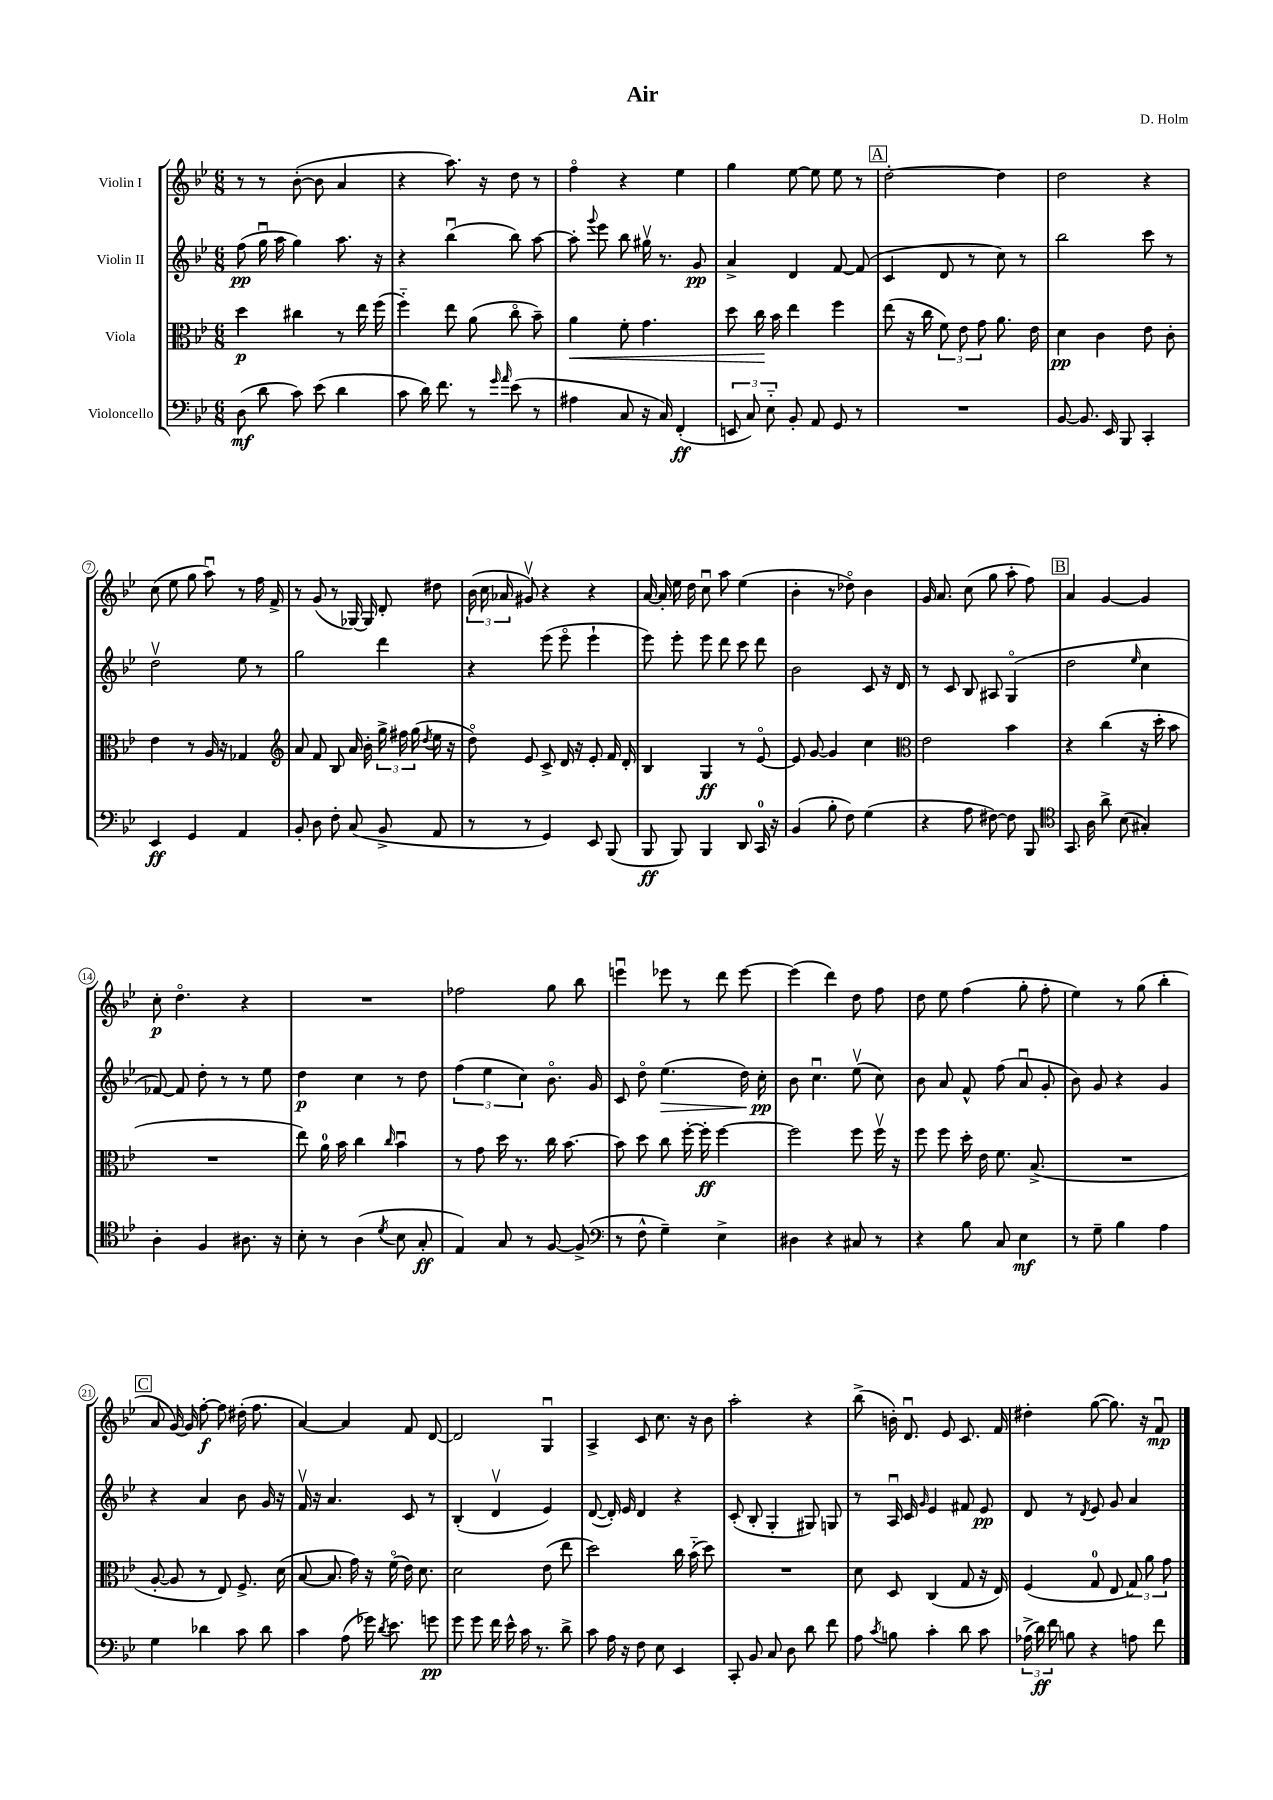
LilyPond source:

\header { title = "Air" composer = "D. Holm" }
<<
\new StaffGroup <<
\new Staff = "s0" \with { instrumentName = "Violin I" } {
    \clef treble \key bes \major \numericTimeSignature \time 6/8
    \autoBeamOff r8 r8 bes'8~-.( bes'8 a'4 |
    r4 a''8.) r16 d''8 r8 |
    f''4\flageolet r4 ees''4 |
    g''4 ees''8~ ees''8 ees''8 r8 |
    \mark \markup { \box "A" } d''2~-. d''4 |
    d''2 r4 |
    c''8( ees''8 g''8 a''8\downbow) r8 f''16 f'16-> |
    r8 g'8( r8 ges16~) ges16 d'8-. dis''8 |
    \tuplet 3/2 { bes'16( c''16 aes'16 } gis'8\upbow) r4 r4 |
    a'16~ a'16-. ees''16 d''16 c''8\downbow a''8 ees''4( |
    bes'4-. r8 des''8\flageolet) bes'4 |
    g'16 a'8. c''8( g''8 a''8-. f''8) |
    \mark \markup { \box "B" } a'4 g'4~ g'4 |
    c''8-.\p d''4.\flageolet r4 |
    R2. |
    fes''2 g''8 bes''8 |
    e'''4\downbow ees'''8 r8 d'''8 ees'''8~ |
    ees'''4( d'''4) d''8 f''8 |
    d''8 ees''8 f''4( g''8-. f''8-. |
    ees''4) r8 g''8( bes''4-. |
    \mark \markup { \box "C" } a'8 g'16~) g'16 f''8~-.\f f''8 dis''16-.( f''8. |
    a'4~) a'4 f'8 d'8~ |
    d'2 g4\downbow |
    a4-> c'8 c''8. r16 bes'8 |
    a''2-. r4 |
    bes''8->( b'16-.) d'8.\downbow ees'8 c'8. f'16 |
    dis''4-. g''8~( g''8.) r16 f'8\downbow\mp \bar "|." |
}
\new Staff = "s1" \with { instrumentName = "Violin II" } {
    \clef treble \key bes \major \numericTimeSignature \time 6/8
    \autoBeamOff f''8\pp( g''16\downbow a''16 g''4) a''8. r16 |
    r4 bes''4\downbow( bes''8) a''8~ |
    a''8-. \appoggiatura { g'''8 } ees'''8 bes''8 gis''16\upbow r8. g'8\pp |
    a'4-> d'4 f'8~ f'8( |
    \mark \markup { \box "A" } c'4 d'8 r8 c''8) r8 |
    bes''2 c'''8 r8 |
    d''2\upbow ees''8 r8 |
    g''2 d'''4 |
    r4 ees'''8( ees'''8\flageolet ees'''4-! |
    ees'''8) ees'''8-. ees'''8 d'''8 c'''8 d'''8 |
    bes'2 c'8 r16 d'16 |
    r8 c'8 bes8 ais8 g4\flageolet( |
    \mark \markup { \box "B" } d''2 \grace { ees''16 } c''4 |
    fes'8~) fes'8 d''8-. r8 r8 ees''8 |
    d''4\p c''4 r8 d''8 |
    \tuplet 3/2 { f''4( ees''4 c''4) } bes'8.\flageolet g'16 |
    c'8 d''8\flageolet ees''4.\>( d''16) c''16-.\pp\! |
    bes'8 c''4.\downbow ees''8\upbow( c''8) |
    bes'8 a'8 f'8-^ f''8( a'8\downbow g'8-. |
    bes'8) g'8 r4 g'4 |
    \mark \markup { \box "C" } r4 a'4 bes'8 g'16 r16 |
    f'16\upbow r16 a'4. c'8 r8 |
    bes4-.( d'4\upbow ees'4) |
    d'8~( d'16-.) ees'16 d'4 r4 |
    c'8-.( bes8-. g4-. gis8) g8 |
    r8 a16\downbow c'16 \grace { g'16 } ees'4 fis'8 ees'8\pp |
    d'8 r8 \acciaccatura { d'8 } ees'8 g'8 a'4 \bar "|." |
}
\new Staff = "s2" \with { instrumentName = "Viola" } {
    \clef alto \key bes \major \numericTimeSignature \time 6/8
    \autoBeamOff d''4\p cis''4 r8 ees''16 f''16( |
    f''4-_) ees''8 a'8( c''8\flageolet bes'8--) |
    a'4\< f'8-. g'4. |
    d''8 c''16\! bes'16 ees''4 f''4 |
    \mark \markup { \box "A" } ees''8( r16 c''16 \tuplet 3/2 { f'8) ees'8 g'8 } a'8. ees'16 |
    d'4\pp c'4 ees'8 c'8-. |
    ees'4 r8 a16 r16 ges4 |
    \clef treble a'8 f'8 bes8 a'16 bes'16-. \tuplet 3/2 { g''16-> fis''16 g''16( } \acciaccatura { d''8 } ees''16 r16 |
    d''8\flageolet) ees'8 c'8-> d'16 r16 ees'8-. f'16 d'16-. |
    bes4 g4\ff r8 ees'8~\flageolet |
    ees'8 g'8~ g'4 c''4 |
    \clef alto ees'2 bes'4 |
    \mark \markup { \box "B" } r4 c''4( r16 d''16-. bes'8 |
    R2. |
    ees''8) a'16-0 bes'16 c''4 \grace { c''16 } bes'4\downbow |
    r8 g'8 d''16 r8. c''16 bes'8.~ |
    bes'8 d''8 c''8 f''16~-. f''16-.\ff f''4~ |
    f''2 f''8 f''16\upbow r16 |
    f''8 f''8 d''16-. ees'16 f'8. bes8.->( |
    R2. |
    \mark \markup { \box "C" } a8~-. a8 r8 ees8) f8.-> d'16( |
    bes8~ bes8. g'16) r16 f'16\flageolet( ees'16) d'8. |
    d'2 ees'8( ees''8 |
    d''2) c''16 bes'16-_( d''8) |
    R2. |
    d'8 d8 c4( g8 r16 ees16) |
    f4( g8-0 ees8 \tuplet 3/2 { g8) a'8 g'8 } \bar "|." |
}
\new Staff = "s3" \with { instrumentName = "Violoncello" } {
    \clef bass \key bes \major \numericTimeSignature \time 6/8
    \autoBeamOff d8\mf( d'8 c'8) ees'8( d'4 |
    c'8 d'16) f'8. r8 \grace { g'16 a'16 } ees'8( r8 |
    ais4 c8 r16 c16) f,4-.\ff( |
    \tuplet 3/2 { e,8 c8) ees8-_ } bes,8-. a,8 g,8 r8 |
    \mark \markup { \box "A" } R2. |
    bes,8~ bes,8. ees,16 bes,,8 c,4-. |
    ees,4\ff g,4 a,4 |
    bes,8-. d8 f8-. c8( bes,8-> a,8 |
    r8 r8 g,4) ees,8 bes,,8( |
    bes,,8\ff bes,,8) bes,,4 d,8 c,16-0 r16 |
    bes,4( bes8-. f8) g4( |
    r4 a8 fis8~) fis8 bes,,8 |
    \mark \markup { \box "B" } \clef tenor g,8. a16 a'8-> bes8( gis4-.) |
    a4-. f4 ais8. r16 |
    bes8-. r8 a4( \acciaccatura { d'8 } bes8 g8-.\ff |
    ees4) g8 r8 f8~ f8->( |
    \clef bass r8 f8-^ g4--) ees4-> |
    dis4 r4 cis8 r8 |
    r4 bes8 c8 ees4\mf |
    r8 g8-- bes4 a4 |
    \mark \markup { \box "C" } g4 des'4 c'8 des'8 |
    c'4 a8( ges'16) \acciaccatura { d'8 } ees'8. g'8\pp |
    g'8 g'8 f'16 ees'16-^ c'16 r8. d'8-> |
    c'8 a16 r16 f8 ees8 ees,4 |
    c,8-. bes,8 c8 d8 d'8 f'8 |
    a8 \acciaccatura { c'8 } b8 c'4-. d'8 c'8 |
    \tuplet 3/2 { aes16->( d'16\ff) f'16 } b8 r4 a8 f'8 \bar "|." |
}
>>
>>
\layout { \context { \Score \override BarNumber.stencil = #(make-stencil-circler 0.1 0.3 ly:text-interface::print) } }
